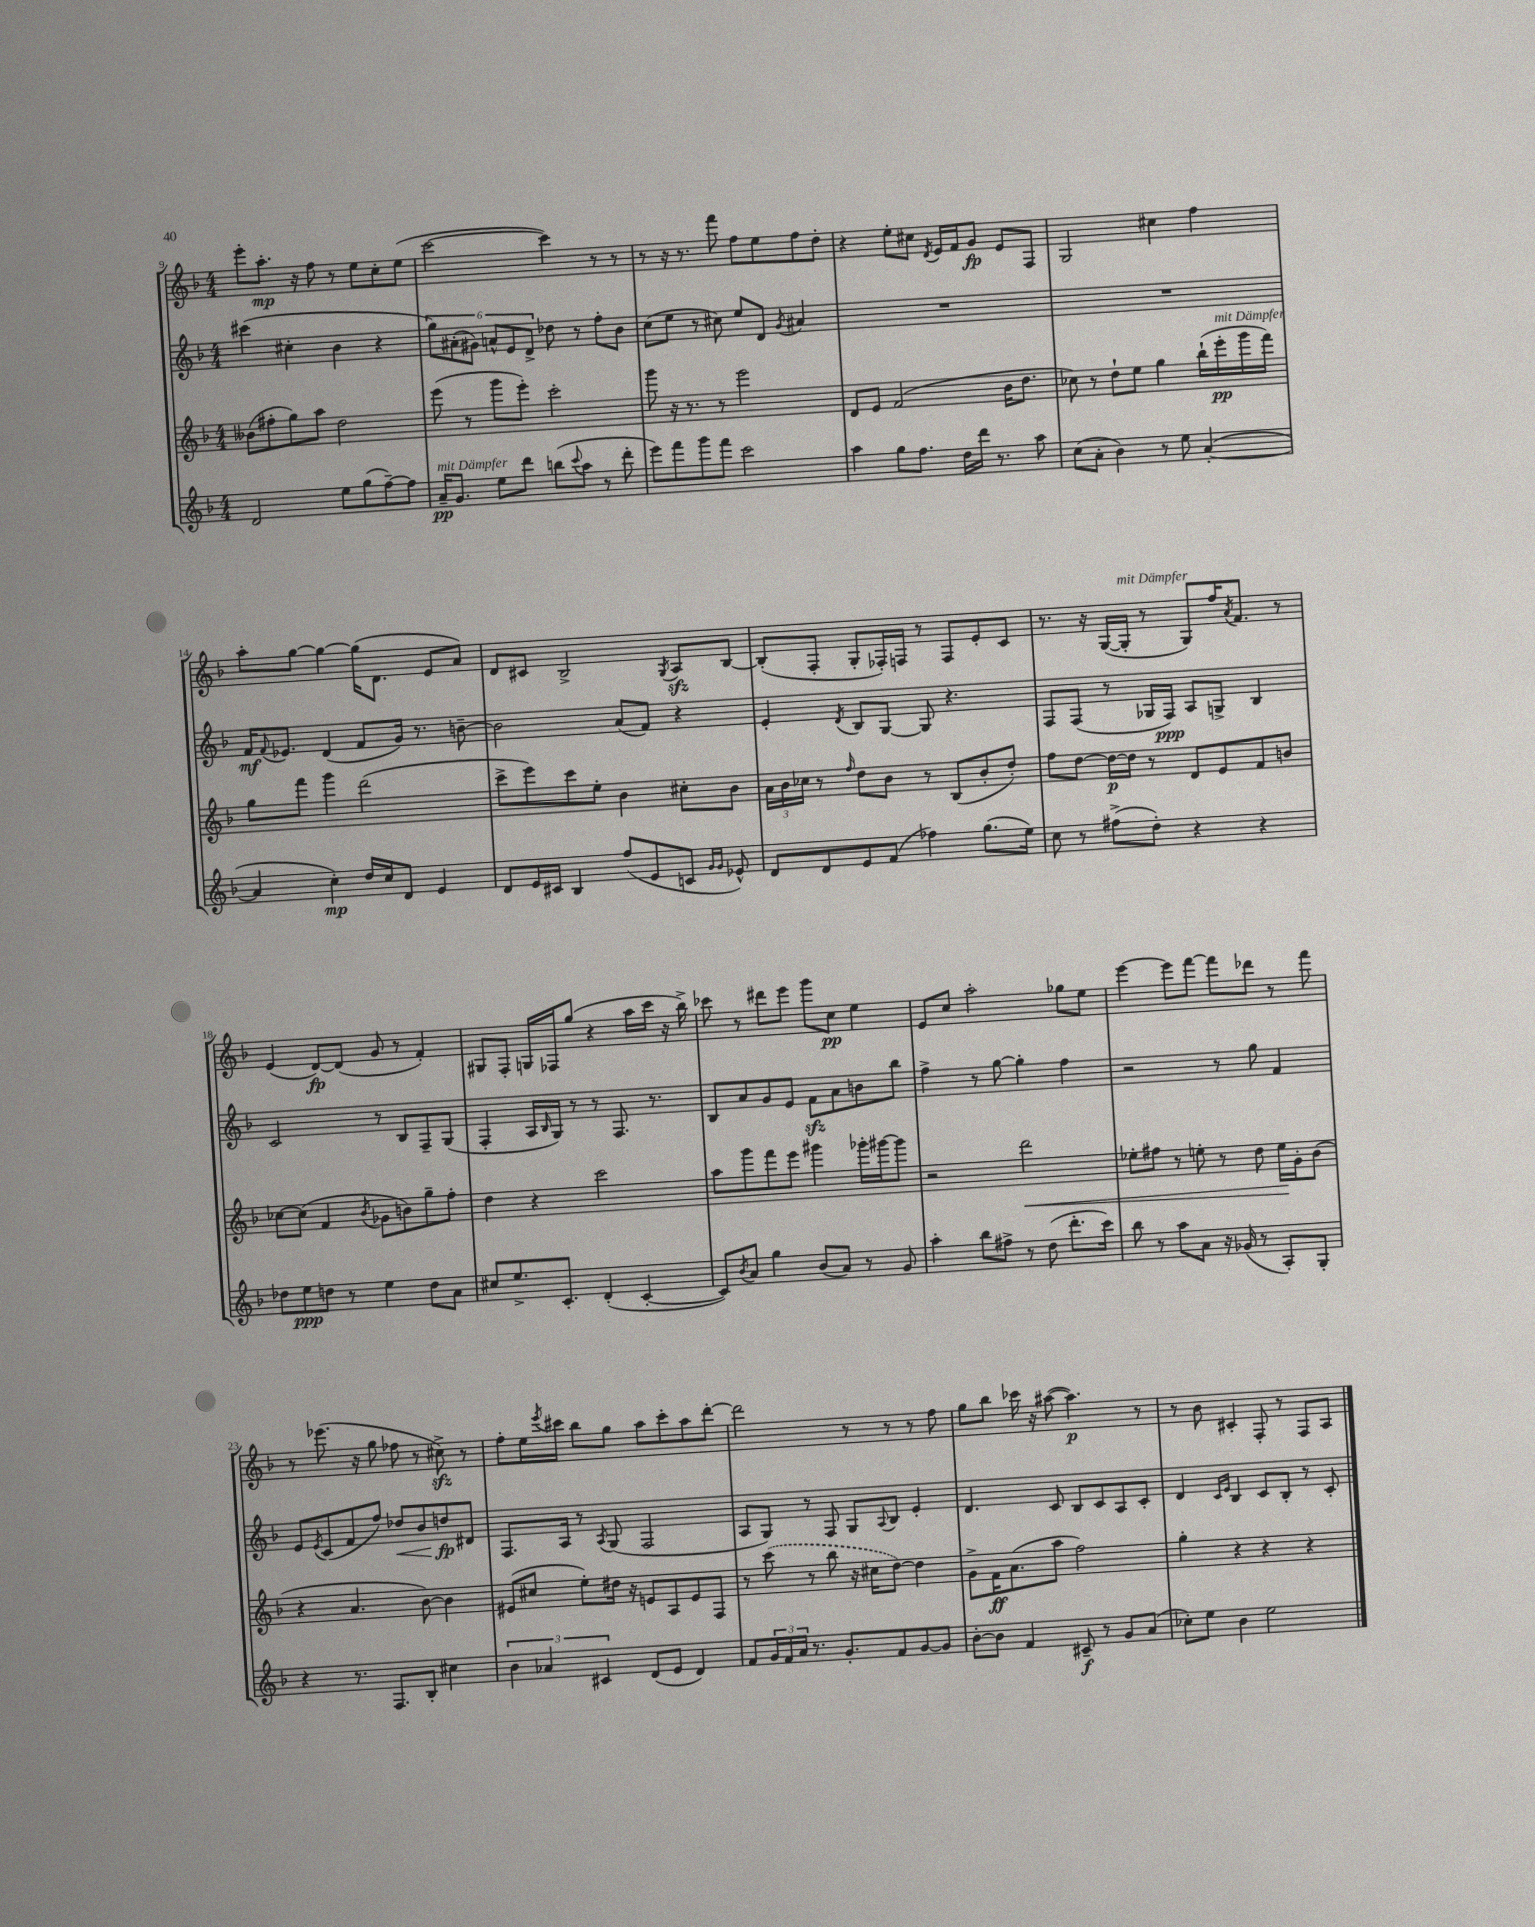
<<
\new StaffGroup <<
\new Staff = "s0" {
    \clef treble \key f \major \numericTimeSignature \time 4/4
    e'''8-. a''8.-.\mp r16 f''8 r8 e''8 c''8-. e''8( |
    c'''2~ c'''4) r8 r8 |
    r8 r16 r8. f'''8 f''8 e''8 f''8 d''8-. |
    r4 e''8-. cis''8 \acciaccatura { d'8 } e'16 f'16 g'8\fp e'8 f8 |
    g2 cis''4 f''4 |
    a''8-. g''8~ g''4~ g''16( d'8. e'8 a'8) |
    d'8 cis'8 bes2-> \acciaccatura { g8 } a8\sfz bes8~ |
    bes8-.( f8-. g8-. fes16-.) f16 r8 f8 e'8-. c'8 |
    r8. r16 g16~( g16-.^\markup { \italic "mit Dämpfer" } r8 g8) f''16 \acciaccatura { a'8 } f'8. r8 |
    e'4( d'8~\fp) d'8( g'8 r8 f'4-.) |
    gis8 f8-. g16 fes16 g''8( r4 a''16 c'''16 r16 bes''16->) |
    ces'''8 r8 dis'''8 e'''8 g'''8 c''8\pp e''4 |
    e'8 c''8 a''2-. ges''8 e''8 |
    e'''4~ e'''8 f'''8~ f'''8 des'''8 r8 f'''8 |
    r8 ees'''8.( r16 g''8 fes''8 r8 cis''8->\sfz) r8 |
    f''8-. e''16 \acciaccatura { e'''8 } cis'''16 bes''8 g''8 a''8 cis'''8-. a''8 d'''8~-. |
    d'''2 r8 r8 r8 f''8 |
    g''8 bes''8 ces'''16 r16 ais''8~( ais''4.\p) r8 |
    r8 bes'8 cis'4-. f8-. r8 f8 a8 \bar "|." |
}
\new Staff = "s1" {
    \clef treble \key f \major \numericTimeSignature \time 4/4
    cis'''4( cis''4-. bes'4 r4 |
    \tuplet 6/4 { g''8) ais'8-.( gis'8) a'8-^ e'8 d'8-> } des''8 r8 f''8-. bes'8 |
    c''8( e''8 r8 cis''8) e''8 d'8 \acciaccatura { g'8 } ais'4 |
    R1 |
    R1 |
    f'16\mf \appoggiatura { f'8 } ees'8. d'4( f'8 g'16) r8. b'8~-- |
    b'2 a'8( f'8) r4 |
    e'4-. \acciaccatura { d'8 } bes8 g8~ g8 r4. |
    f8 f8( r8 ges16 f16\ppp) a8 g8-> bes4 |
    c'2 r8 bes8 f8-- g8( |
    f4-. a16 \grace { bes16 } g16) r8 r8 f8. r8. |
    bes8 a'8 g'8 e'8 f'8\sfz a'8 b'8 bes''8 |
    f''4-> r8 g''8~ g''4-. f''4 |
    r2 r8 g''8 f'4 |
    e'8 \acciaccatura { e'8 } c'8( f'8 f''8) des''8\< bes'8 d''8\fp\! dis'8 |
    f8. a16 r8 \acciaccatura { a8 } g8( f2 |
    a8 g8) r8 f8 g8 \appoggiatura { a8 } bes8 e'4-. |
    d'4. c'8 bes8 c'8 a8 c'8-. |
    d'4 \grace { c'16 e'16 } bes4 c'8 bes8-. r8 c'8-. \bar "|." |
}
\new Staff = "s2" {
    \clef treble \key f \major \numericTimeSignature \time 4/4
    beses'8( fis''8-. g''8) a''8 d''2 |
    e'''8( r8 g'''8 e'''8-.) c'''2-. |
    g'''8 r16 r8. r8 e'''2 |
    d'8 e'8 f'2( bes'16 d''8. |
    ces''8) r8 d''8-! e''8 g''4 bes''16-!( e'''16-.\pp^\markup { \italic "mit Dämpfer" } g'''16 f'''16) |
    g''8 f'''8 g'''4 d'''2( |
    c'''8-> e'''8) c'''8 e''8-. bes'4 cis''8-. bes'8 |
    \tuplet 3/2 { a'16 bes'16 ces''16 } r8 \grace { f''16 } d''8 bes'8 r8 bes8( bes'8-. d''8-.) |
    f''8 d''8~ d''16~\p d''16 r8 d'8 e'8 f'8 b'8 |
    ces''8~ ces''8( f'4 \acciaccatura { bes'8 } ges'8 b'8) g''8-- f''8-. |
    d''4 r4 c'''2 |
    a''8 g'''8 f'''8 e'''8 gis'''4 ges'''16-. gis'''16~ gis'''8 |
    r2 d'''2\< |
    ees''8-. fis''8 r8 e''8-. r8 d''8 e''16\! g'16-. bes'8( |
    r4 a'4. bes'8~) bes'4 |
    eis'8( cis''8 e''8-.) dis''16 r16 e'8 a8 e'8 f8 |
    r8 \once \slurDashed c'''8( r8 bes''8 r16 cis''16 d''8~) d''4 |
    g'8-> f'16\ff a'8.( a''8 f''2) |
    g''4-. r4 r4 r4 \bar "|." |
}
\new Staff = "s3" {
    \clef treble \key f \major \numericTimeSignature \time 4/4
    d'2 e''8 g''8( f''8~--) f''8 |
    a'16--\pp^\markup { \italic "mit Dämpfer" } g'8. e''8 d'''8 b''8( \appoggiatura { c'''8 } a''8 r8 d'''8-. |
    e'''8) f'''8 g'''8 f'''8 c'''2 |
    a''4 g''8 f''8. d''16 d'''16 r8. a''8 |
    c''8( a'8-. bes'4) r8 e''8 a'4~-.( |
    a'4 c''4-.\mp) d''16 c''16 d'8 e'4 |
    d'8 e'16 cis'16 bes4 f''8( e'8 c'8 \grace { g'16 g'16 } ees'8-^) |
    d'8 d'8 e'8 f'8( fes''4) g''8.( e''16) |
    c''8 r8 fis''8->( d''8-.) r4 r4 |
    des''8 e''8\ppp d''8 r8 e''4 d''8 a'8 |
    cis''8 e''8.-> c'8.-. d'4-.( c'4~-. |
    c'8) \acciaccatura { bes'8 } a'8 g''4 bes'8( a'8) r8 g'8 |
    a''4-. bes''8 fis''8-> r8 d''8( d'''8.-. c'''16) |
    bes''8 r8 a''8 a'8 r16 ges'16( r8 a8-.) g8-. |
    r4 r8. f8. bes8-. cis''4 |
    \tuplet 3/2 { bes'4 aes'4 cis'4 } d'8( e'8 d'4) |
    f'8 \tuplet 3/2 { g'16 f'16 a'16 } r8. g'8.-. f'8 g'8~ g'8 |
    bes'8~-. bes'8 f'4 cis'8--\f r8 g'8 a'8( |
    ces''8-.) e''8 bes'4 e''2 \bar "|." |
}
>>
>>
\layout { \context { \Score currentBarNumber = #9 } }
